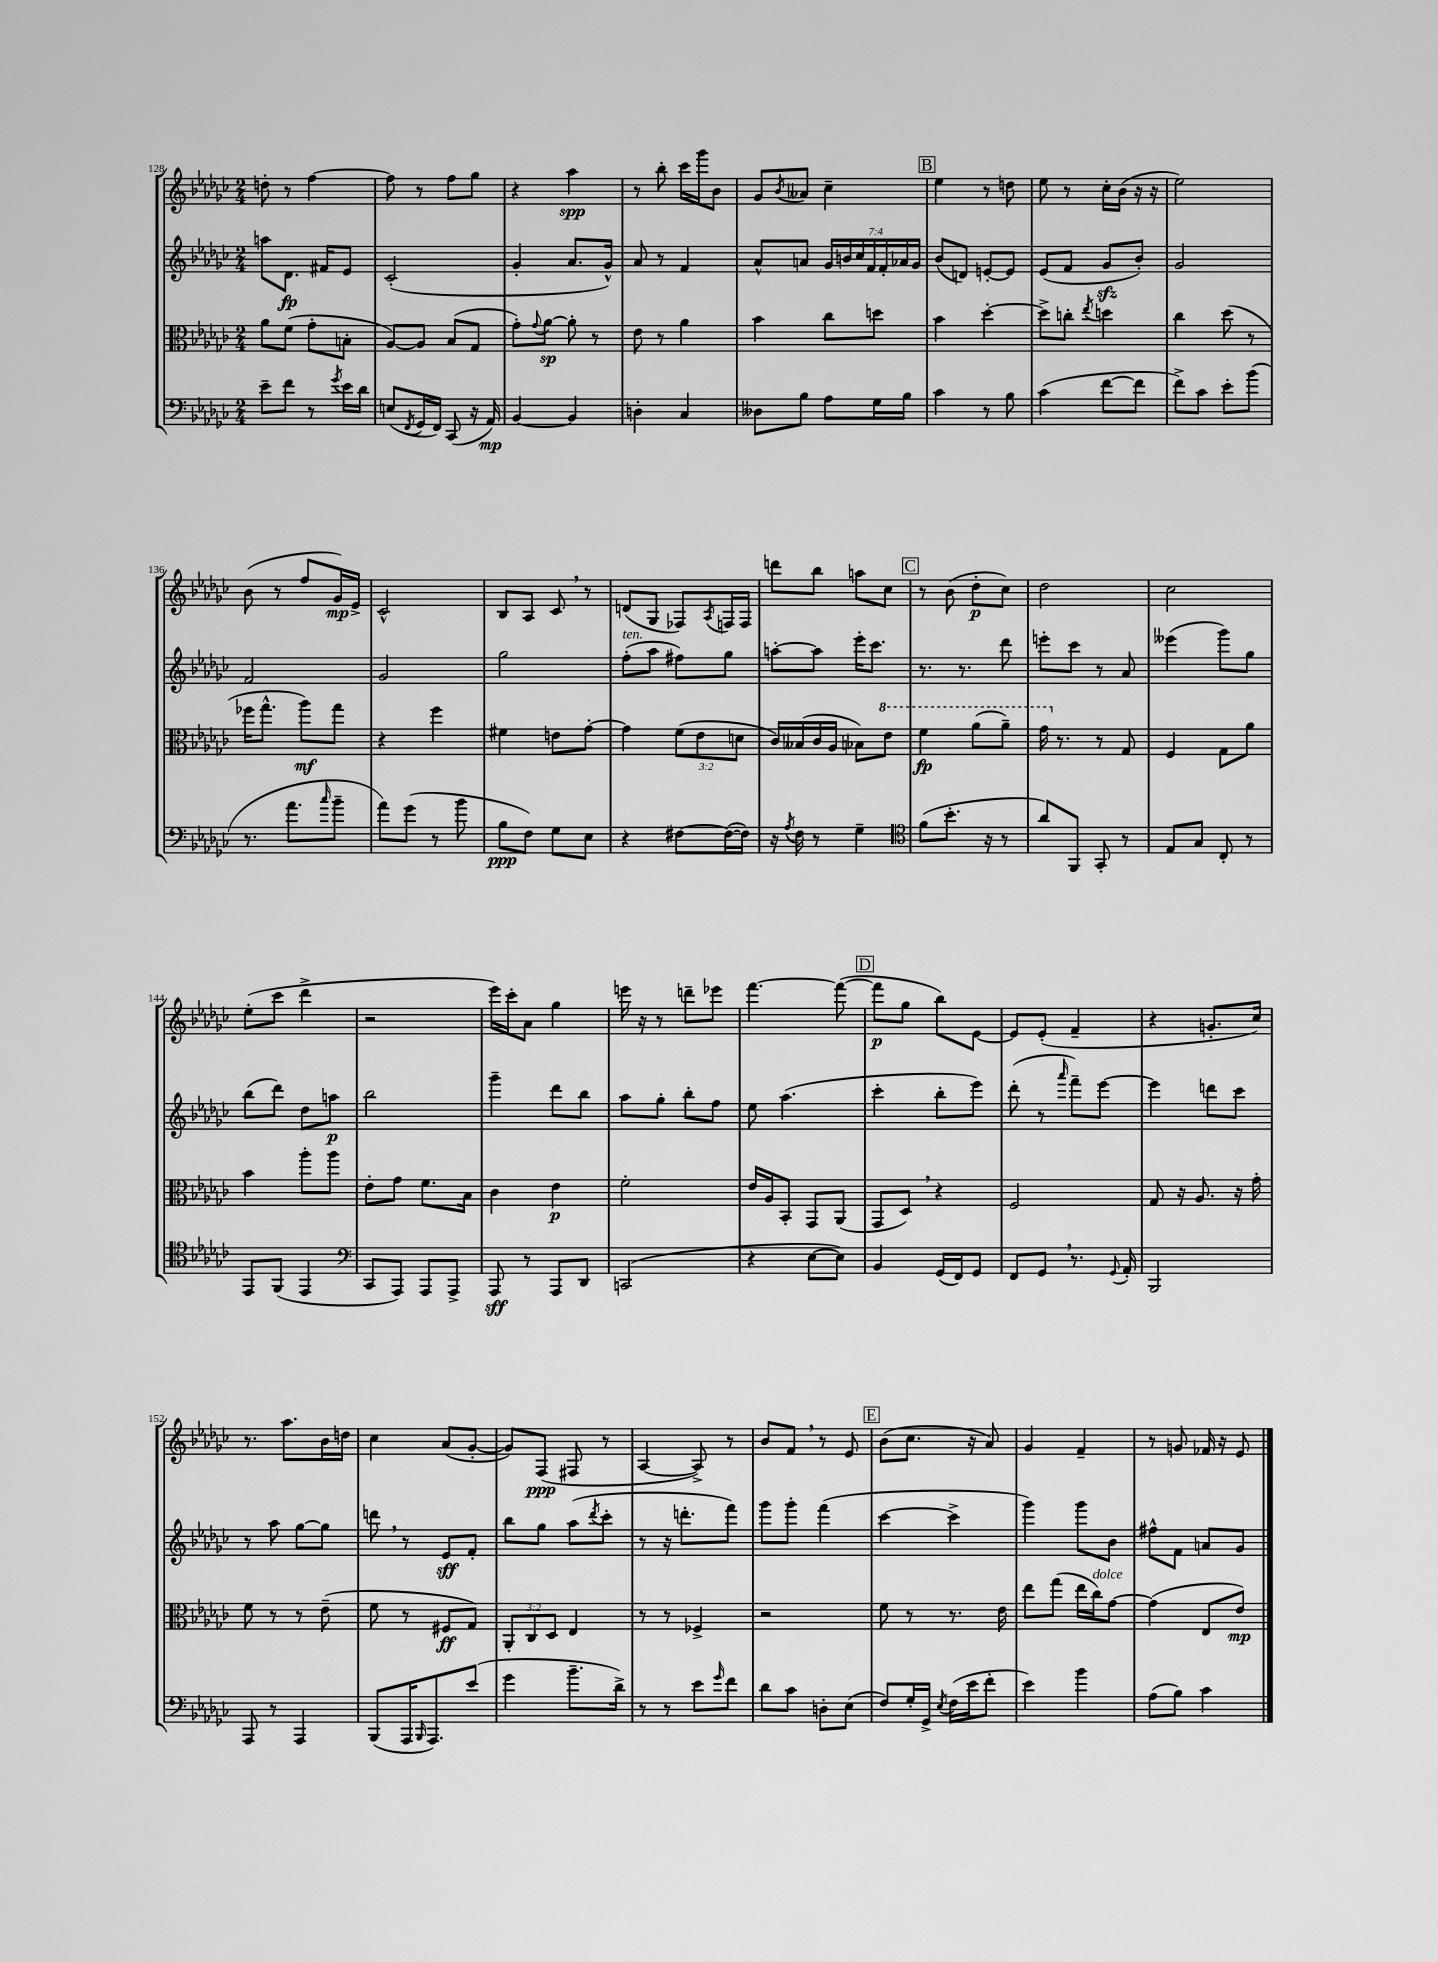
<<
\new StaffGroup <<
\new Staff = "s0" {
    \clef treble \key ges \major \numericTimeSignature \time 2/4
    d''8-. r8 f''4~ |
    f''8 r8 f''8 ges''8 |
    r4 aes''4\spp |
    r8 bes''8-. ces'''16 ges'''16 bes'8 |
    ges'8 \acciaccatura { bes'8 } aeses'8 ces''4-- |
    \mark \markup { \box "B" } ees''4 r8 d''8 |
    ees''8 r8 ces''16-. bes'16( r16 r16 |
    ees''2) |
    bes'8( r8 f''8 ges'16\mp) ees'16-> |
    ces'2-^ |
    bes8 aes8 ces'8 \breathe r8 |
    d'8( ges8 fes8) \acciaccatura { aes8 } f16 f16 |
    d'''8 bes''8 a''8 ces''8 |
    \mark \markup { \box "C" } r8 bes'8( des''8-.\p ces''8) |
    des''2 |
    ces''2 |
    ees''8-.( ces'''8 des'''4-> |
    r2 |
    ees'''16) ces'''16-. aes'8 ges''4 |
    e'''16 r16 r8 d'''8-- ees'''8 |
    f'''4.~ f'''8~( |
    \mark \markup { \box "D" } f'''8\p ges''8 bes''8) ees'8~ |
    ees'8 ees'8-.( f'4-- |
    r4 g'8.-. ces''16) |
    r8. aes''8. bes'16 d''16 |
    ces''4 aes'8( ges'8~-. |
    ges'8) f8\ppp( fis8 r8 |
    aes4~ aes8->) r8 |
    bes'8 f'8 \breathe r8 ees'8 |
    \mark \markup { \box "E" } bes'8( ces''8. r16 aes'8) |
    ges'4 f'4-- |
    r8 g'8 fes'16 r16 ees'8 \bar "|." |
}
\new Staff = "s1" {
    \clef treble \key ges \major \numericTimeSignature \time 2/4 \override Staff.TupletNumber.text = #tuplet-number::calc-fraction-text
    a''8 des'8.\fp fis'16 ees'8 |
    ces'2-.( |
    ges'4-. aes'8. ges'16-^) |
    aes'8 r8 f'4 |
    aes'8-^ a'8 \tuplet 7/4 { ges'16 b'16 ces''16 f'16 f'16-. aes'16 ges'16 } |
    \mark \markup { \box "B" } bes'8( d'8) e'8~-. e'8 |
    ees'8( f'8 ges'8\sfz bes'8-.) |
    ges'2 |
    f'2 |
    ges'2 |
    ges''2 |
    f''8-.^\markup { \italic "ten." }( aes''8 fis''8) ges''8 |
    a''8~-. a''8 ees'''16-. ces'''8. |
    \mark \markup { \box "C" } r8. r8. des'''8 |
    e'''8-. ces'''8 r8 aes'8 |
    eeses'''4( ges'''8) ges''8 |
    bes''8( des'''8) des''8 a''8\p |
    bes''2 |
    ges'''4-- des'''8 bes''8 |
    aes''8 ges''8-. bes''8-. f''8 |
    ees''8 aes''4.( |
    \mark \markup { \box "D" } ces'''4-. bes''8-. ees'''8) |
    des'''8-.( r8 \grace { aes'''16 } f'''8--) ees'''8~ |
    ees'''4 d'''8 ces'''8 |
    r8 aes''8 ges''8~ ges''8 |
    d'''8 \breathe r8 ees'8\sff f'8-. |
    bes''8 ges''8 aes''8( \acciaccatura { des'''8 } ces'''8-. |
    r8 r16 d'''8.-. f'''8) |
    ges'''8 ges'''8-. f'''4( |
    \mark \markup { \box "E" } ces'''4~ ces'''4-> |
    ges'''4) ges'''8 bes'8 |
    fis''8-^ f'8 a'8 ges'8 \bar "|." |
}
\new Staff = "s2" {
    \clef alto \key ges \major \numericTimeSignature \time 2/4 \override Staff.TupletNumber.text = #tuplet-number::calc-fraction-text
    aes'8 f'8( ges'8-. b8-. |
    aes8~) aes8 bes8( ges8 |
    ges'8-.) \appoggiatura { ges'8 } aes'8~\sp aes'8-. r8 |
    ees'8 r8 aes'4 |
    bes'4 ces''8 d''8 |
    \mark \markup { \box "B" } bes'4 des''4~-. |
    des''8-> c''8-. \acciaccatura { ees''8 } d''4 |
    ces''4 des''8( r8 |
    fes''16 ges''8.-^ aes''8\mf) ges''8 |
    r4 f''4 |
    fis'4 e'8 ges'8~-. |
    ges'4 \tuplet 3/2 { f'8( ees'8 d'8 } |
    ces'16) beses16( ces'16 aes16 bes8) \ottava #1 ees''8 |
    \mark \markup { \box "C" } f''4\fp aes''8( aes''8--) |
    ges''16 \ottava #0 r8. r8 ges8 |
    f4 ges8 aes'8 |
    bes'4 aes''8-. aes''8 |
    ees'8-. ges'8 f'8. bes16 |
    ces'4 ees'4\p |
    f'2-. |
    ees'16 aes16 bes,8-. ges,8 aes,8( |
    \mark \markup { \box "D" } ges,8 des8) \breathe r4 |
    f2 |
    ges8 r16 aes8. r16 ges'16-. |
    f'8 r8 r8 ees'8--( |
    f'8 r8 fis8\ff ges8) |
    \tuplet 3/2 { aes,8-. ces8 des8 } ees4 |
    r8 r8 fes4-> |
    r2 |
    \mark \markup { \box "E" } f'8 r8 r8. ees'16 |
    ees''8 ges''8( ees''16 ces''16^\markup { \italic "dolce" }) ges'8~ |
    ges'4( ees8 ees'8\mp) \bar "|." |
}
\new Staff = "s3" {
    \clef bass \key ges \major \numericTimeSignature \time 2/4
    ees'8-- f'8 r8 \acciaccatura { ges'8 } ees'16 des'16 |
    e8( \acciaccatura { f,8 } ges,16 f,16) ces,8( r16 aes,16\mp) |
    bes,4~ bes,4 |
    d4-. ces4 |
    deses8 bes8 aes8 ges16 bes16 |
    \mark \markup { \box "B" } ces'4 r8 bes8 |
    ces'4( f'8~ f'8 |
    f'8->) ces'8 ees'8-. bes'8( |
    r8. aes'8. \grace { ces''16 } bes'8-- |
    aes'8) ges'8( r8 bes'8 |
    bes8\ppp f8) ges8 ees8 |
    r4 fis8~ fis16~( fis16) |
    r16 \acciaccatura { aes8 } f16 r8 ges4-- |
    \mark \markup { \box "C" } \clef tenor f'8( bes'8.-. r16 r8 |
    aes'8) f,8 ges,8-. r8 |
    ees8 ges8 ces8-. r8 |
    ees,8 f,8( ees,4 |
    \clef bass ces,8 aes,,8) aes,,8 aes,,8-> |
    aes,,8\sff r8 aes,,8 des,8 |
    c,2( |
    r4 ees8~ ees8) |
    \mark \markup { \box "D" } bes,4 ges,16( f,16) ges,8 |
    f,8 ges,8 \breathe r8. \appoggiatura { ges,8 } aes,16-. |
    bes,,2 |
    aes,,8 r8 aes,,4 |
    bes,,8( aes,,16 \grace { bes,,16 } aes,,8.) ees'8( |
    ges'4 bes'8.-- des'16->) |
    r8 r8 ees'8 \grace { ges'16 } f'8 |
    des'8 ces'8 d8-. ees8( |
    \mark \markup { \box "E" } f8) ges16-. ges,16-> \acciaccatura { ees8 } f16( ees'16 f'8-. |
    ees'4) bes'4 |
    aes8( bes8) ces'4 \bar "|." |
}
>>
>>
\layout { \context { \Score currentBarNumber = #128 } }
